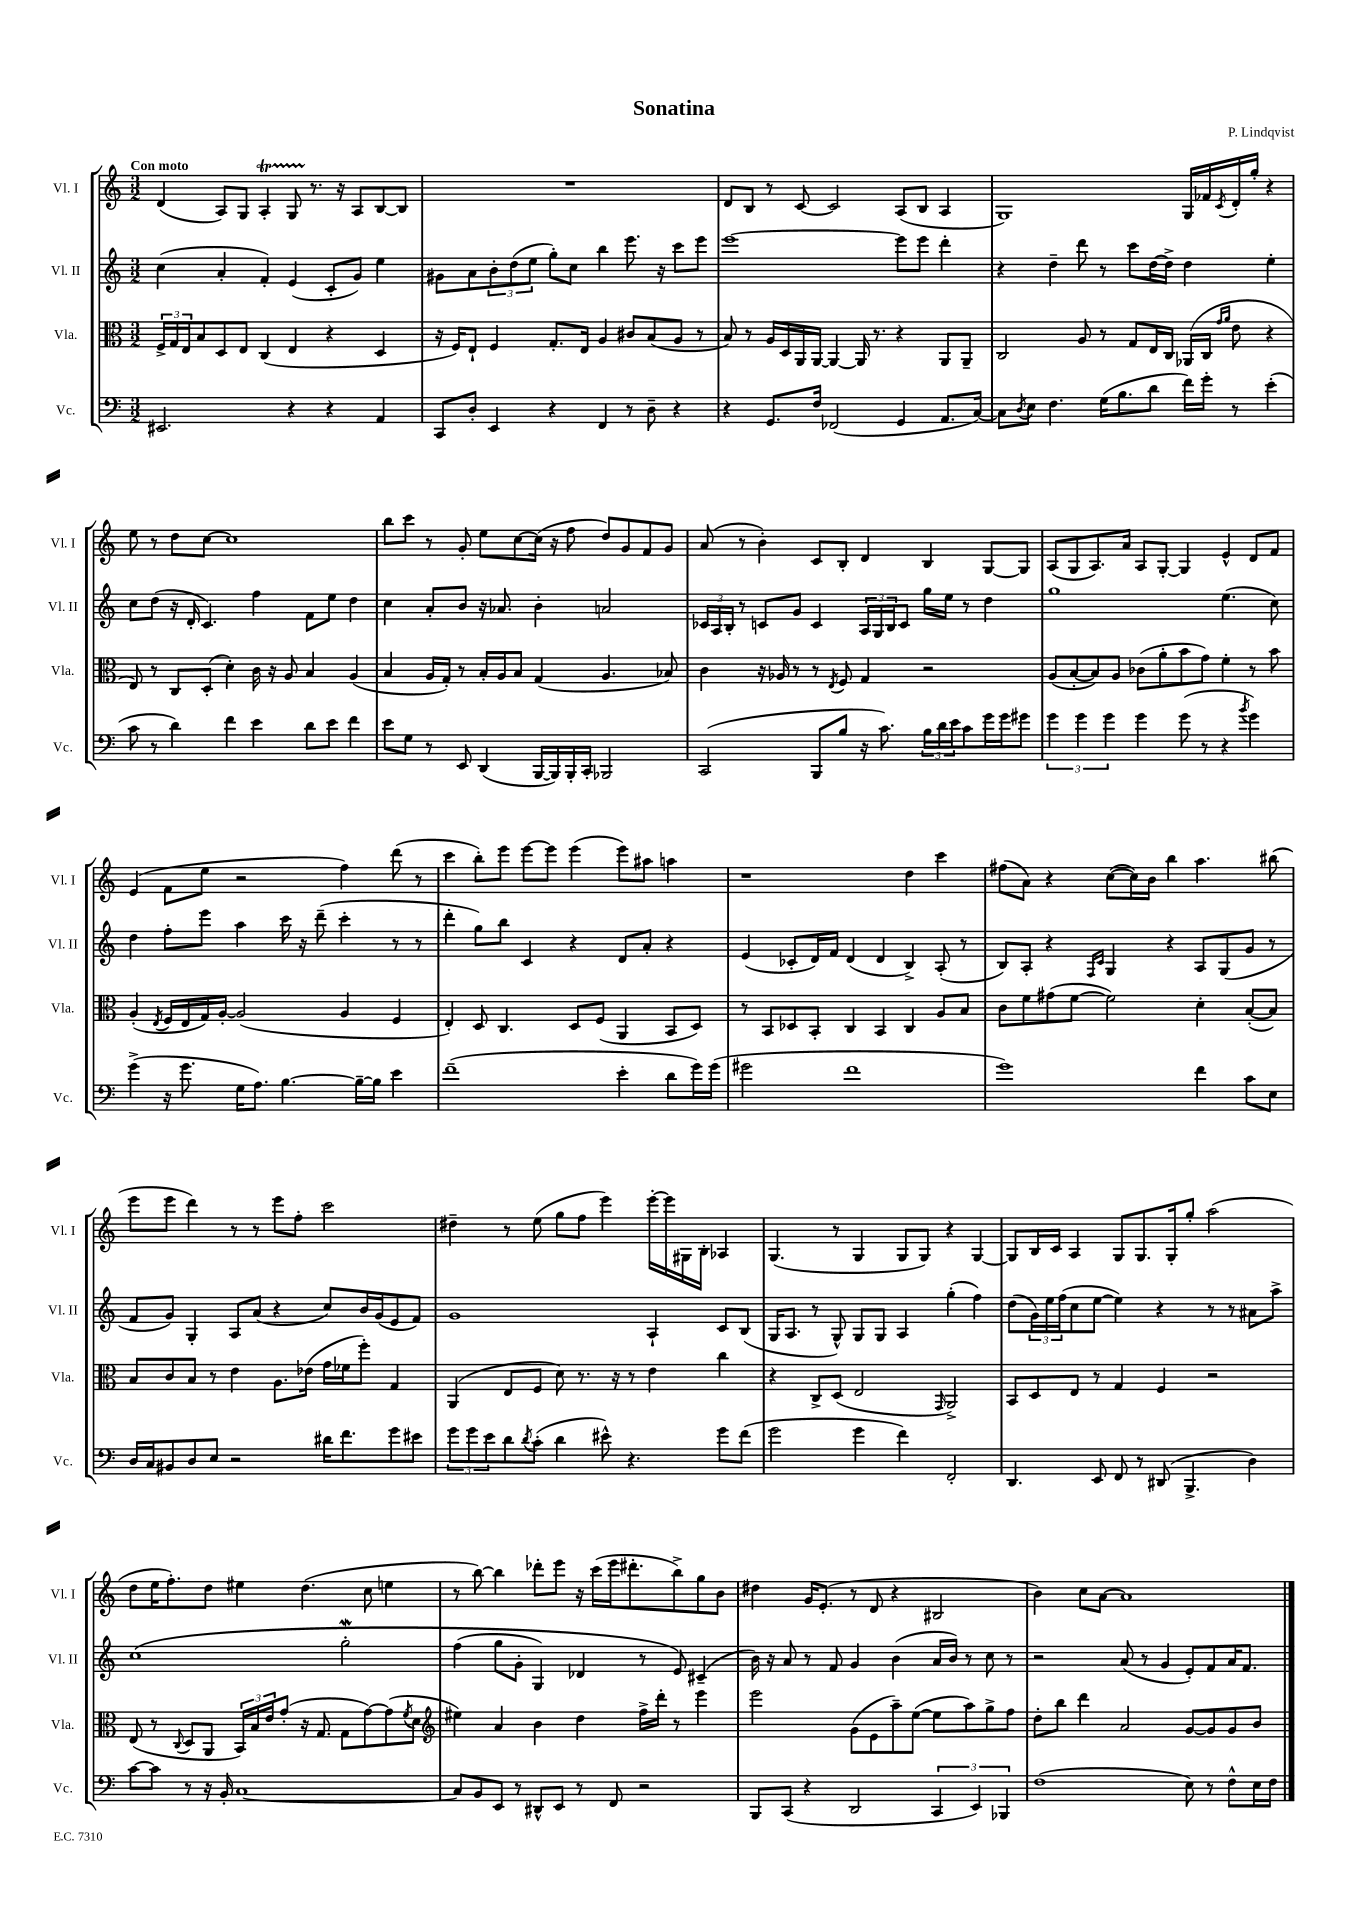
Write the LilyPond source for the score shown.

\header { title = "Sonatina" composer = "P. Lindqvist" }
<<
\new StaffGroup <<
\new Staff = "s0" \with { instrumentName = "Vl. I" shortInstrumentName = "Vl. I" } {
    \clef treble \key c \major \numericTimeSignature \time 3/2 \tempo "Con moto"
    d'4( a8) g8 a4-.\startTrillSpan g8 r8.\stopTrillSpan r16 a8 b8~ b8 |
    R1. |
    d'8 b8 r8 c'8~ c'2 a8( b8 a4 |
    g1) g16 fes'16 \acciaccatura { c'8 } d'16-. g''16-. r4 |
    e''8 r8 d''8 c''8~ c''1 |
    b''8 c'''8 r8 g'8-. e''8 c''8~ c''16( r16 f''8 d''8) g'8 f'8 g'8 |
    a'8( r8 b'4-.) c'8 b8-. d'4 b4 g8~ g8 |
    a8( g8 a8.) a'16 a8 g8~-. g4 e'4-^ d'8 f'8 |
    e'4( f'8 e''8 r2 f''4) d'''8( r8 |
    c'''4 b''8-.) e'''8 e'''8~ e'''8 e'''4( e'''8) ais''8 a''4 |
    r1 d''4 c'''4 |
    fis''8( a'8) r4 c''8~( c''16) b'16 b''4 a''4. bis''8( |
    e'''8 e'''8 d'''4) r8 r8 e'''8 f''8-. c'''2 |
    dis''4-- r8 e''8( g''8 f''8 e'''4) e'''16~-. e'''16 gis16 b16-. aes4 |
    g4.( r8 g4 g8 g8) r4 g4~ |
    g8 b16 c'16 a4 g8 g8. g16-. g''8-. a''2( |
    d''8 e''16 f''8.-.) d''8 eis''4 d''4.( c''8 e''4 |
    r8 b''8~) b''4 des'''8-. e'''8 r16 c'''16( e'''16 dis'''8.-. b''8->) g''8 b'8 |
    dis''4 g'16 e'8.-.( r8 d'8 r4 bis2 |
    b'4) c''8 a'8~ a'1 \bar "|." |
}
\new Staff = "s1" \with { instrumentName = "Vl. II" shortInstrumentName = "Vl. II" } {
    \clef treble \key c \major \numericTimeSignature \time 3/2
    c''4( a'4-. f'4-.) e'4( c'8-. g'8) e''4 |
    gis'8 a'8 \tuplet 3/2 { b'8-. d''8( e''8 } g''8-.) c''8 b''4 e'''8. r16 c'''8 e'''8 |
    e'''1~ e'''8 e'''8 d'''4-. |
    r4 d''4-- d'''8 r8 c'''8 d''16~ d''16-> d''4 e''4-. |
    c''8 d''8( r16 d'16-. c'4.) f''4 f'8 e''8 d''4 |
    c''4 a'8-. b'8 r16 aes'8. b'4-. a'2 |
    \tuplet 3/2 { ces'16 a16 b16-. } r8 c'8 g'8 c'4 \tuplet 3/2 { a16 g16 b16 } c'8 g''16 e''16 r8 d''4 |
    g''1 e''4.( c''8) |
    d''4 f''8-. e'''8 a''4 c'''16 r16 d'''8--( c'''4-. r8 r8 |
    d'''4-. g''8) b''8 c'4 r4 d'8 a'8-. r4 |
    e'4( ces'8-. d'16) f'16 d'4( d'4 b4->) a8-.( r8 |
    b8) a8-. r4 \grace { f16 c'16 } g4 r4 a8 g8( g'8 r8 |
    f'8 g'8) g4-. a8 a'8( r4 c''8) b'16 g'16( e'8 f'8) |
    g'1 a4-! c'8 b8( |
    g16 a8. r8 g8-^) g8 g8 a4 g''4-.( f''4) |
    d''8( \tuplet 3/2 { g'16) e''16 f''16( } c''8 e''8~ e''4) r4 r8 r8 ais'8 a''8-> |
    c''1\( g''2-.\mordent |
    f''4( g''8 g'8-. g4) des'4 r8 e'8\) cis'4--( |
    b'16) r16 a'8 r8 f'8 g'4 b'4( a'16 b'16) r8 c''8 r8 |
    r2 a'8( r8 g'4 e'8-.) f'8 a'16 f'8. \bar "|." |
}
\new Staff = "s2" \with { instrumentName = "Vla." shortInstrumentName = "Vla." } {
    \clef alto \key c \major \numericTimeSignature \time 3/2
    \tuplet 3/2 { f16-> g16 e16 } b8 d8 e8 c4( e4 r4 d4 |
    r16 f16) e8-! f4 g8.-. e16 a4 cis'8 b8( a8 r8 |
    b8) r8 a16 d16 a,16 a,16~ a,4~ a,16 r8. r4 a,8 a,8-- |
    c2 a8 r8 g8 e16 c16 aes,16( c16 \grace { g'16 a'16 } e'8 r4 |
    e8) r8 c8 d8-.( d'4-.) c'16 r16 a8 b4 a4( |
    b4 a16 g16-.) r8 b16-. a16 b8 g4( a4. bes8) |
    c'4 r16 aes16 r8 r8 \acciaccatura { e8 } f8 g4 r2 |
    a8( b8~-. b8) a8 ces'8( a'8-. b'8 g'8) f'4-. r8 b'8 |
    a4-.( \acciaccatura { e8 } f16 e16 g16) a16~-. a2( a4 f4 |
    e4-.) d8 c4. d8 f8( a,4 b,8 d8) |
    r8 b,8 des8 b,8-. c4 b,4 c4 a8 b8 |
    c'8 f'8 gis'8( f'8~ f'2) d'4-. b8~-.( b8) |
    b8 c'8 b8 r8 e'4 a8. ees'16( g'16 fes'16 f''8-.) g4 |
    a,4( e8 f8 d'8) r8. r16 r8 e'4 c''4 |
    r4 c8-> d8( e2 \grace { g,16 } a,2->) |
    b,8 d8 e8 r8 g4 f4 r2 |
    e8( r8 \appoggiatura { c8 } d8 a,8 \tuplet 3/2 { b,16) b16 e'16 } g'8-.( r16 g8. g8 g'8~) g'8( \acciaccatura { f'8 } d'8 |
    \clef treble eis''4) a'4 b'4 d''4 f''16-> d'''16-. r8 e'''4 |
    e'''2 g'8( e'8 a''8--) e''8~( e''8 a''8) g''8-> f''8 |
    d''8-. b''8 d'''4 a'2 g'8~ g'8 g'8 b'8 \bar "|." |
}
\new Staff = "s3" \with { instrumentName = "Vc." shortInstrumentName = "Vc." } {
    \clef bass \key c \major \numericTimeSignature \time 3/2
    eis,2. r4 r4 a,4 |
    c,8 d8-. e,4 r4 f,4 r8 d8-- r4 |
    r4 g,8. f16 fes,2( g,4 a,8. c16~) |
    c8 \acciaccatura { d8 } e8 f4. g16( b8. d'8 f'16) g'16-. r8 e'4-.( |
    c'8 r8 d'4) f'4 e'4 d'8 e'8 f'4 |
    e'8 g8 r8 e,8 d,4( b,,16~ b,,16) b,,16-. c,16-. bes,,2 |
    c,2( b,,8 b8 r16 c'8.) \tuplet 3/2 { b16 d'16 e'16 } c'8 g'16 g'16 gis'8 |
    \tuplet 3/2 { g'4 g'4 g'4 } g'4 g'8( r8 r4 \acciaccatura { b'8 } g'4) |
    g'4->( r16 g'8. g16 a8.) b4.~ b16~-- b16 e'4 |
    f'1--( e'4-. d'8 g'16) g'16( |
    gis'2 f'1 |
    g'1) f'4 c'8 e8 |
    d16 c16 bis,8 d8 e8 r2 dis'16 f'8. g'8 eis'8 |
    \tuplet 3/2 { g'8 g'8 e'8 } d'8 \acciaccatura { d'8 } c'8-.( d'4 eis'8-^) r4. g'8 f'8( |
    g'2 g'4 f'4) f,2-. |
    d,4. e,8 f,8 r8 dis,8( b,,4.-> d4) |
    c'8~ c'8 r8 r16 b,16-. c1~ |
    c8 b,8 e,8 r8 dis,8-^ e,8 r8 f,8 r2 |
    b,,8 c,8( r4 d,2 \tuplet 3/2 { c,4 e,4) bes,,4 } |
    f1( e8) r8 f8-^ e16 f16 \bar "|." |
}
>>
>>
\layout { \context { \Score \remove "Bar_number_engraver" } }
